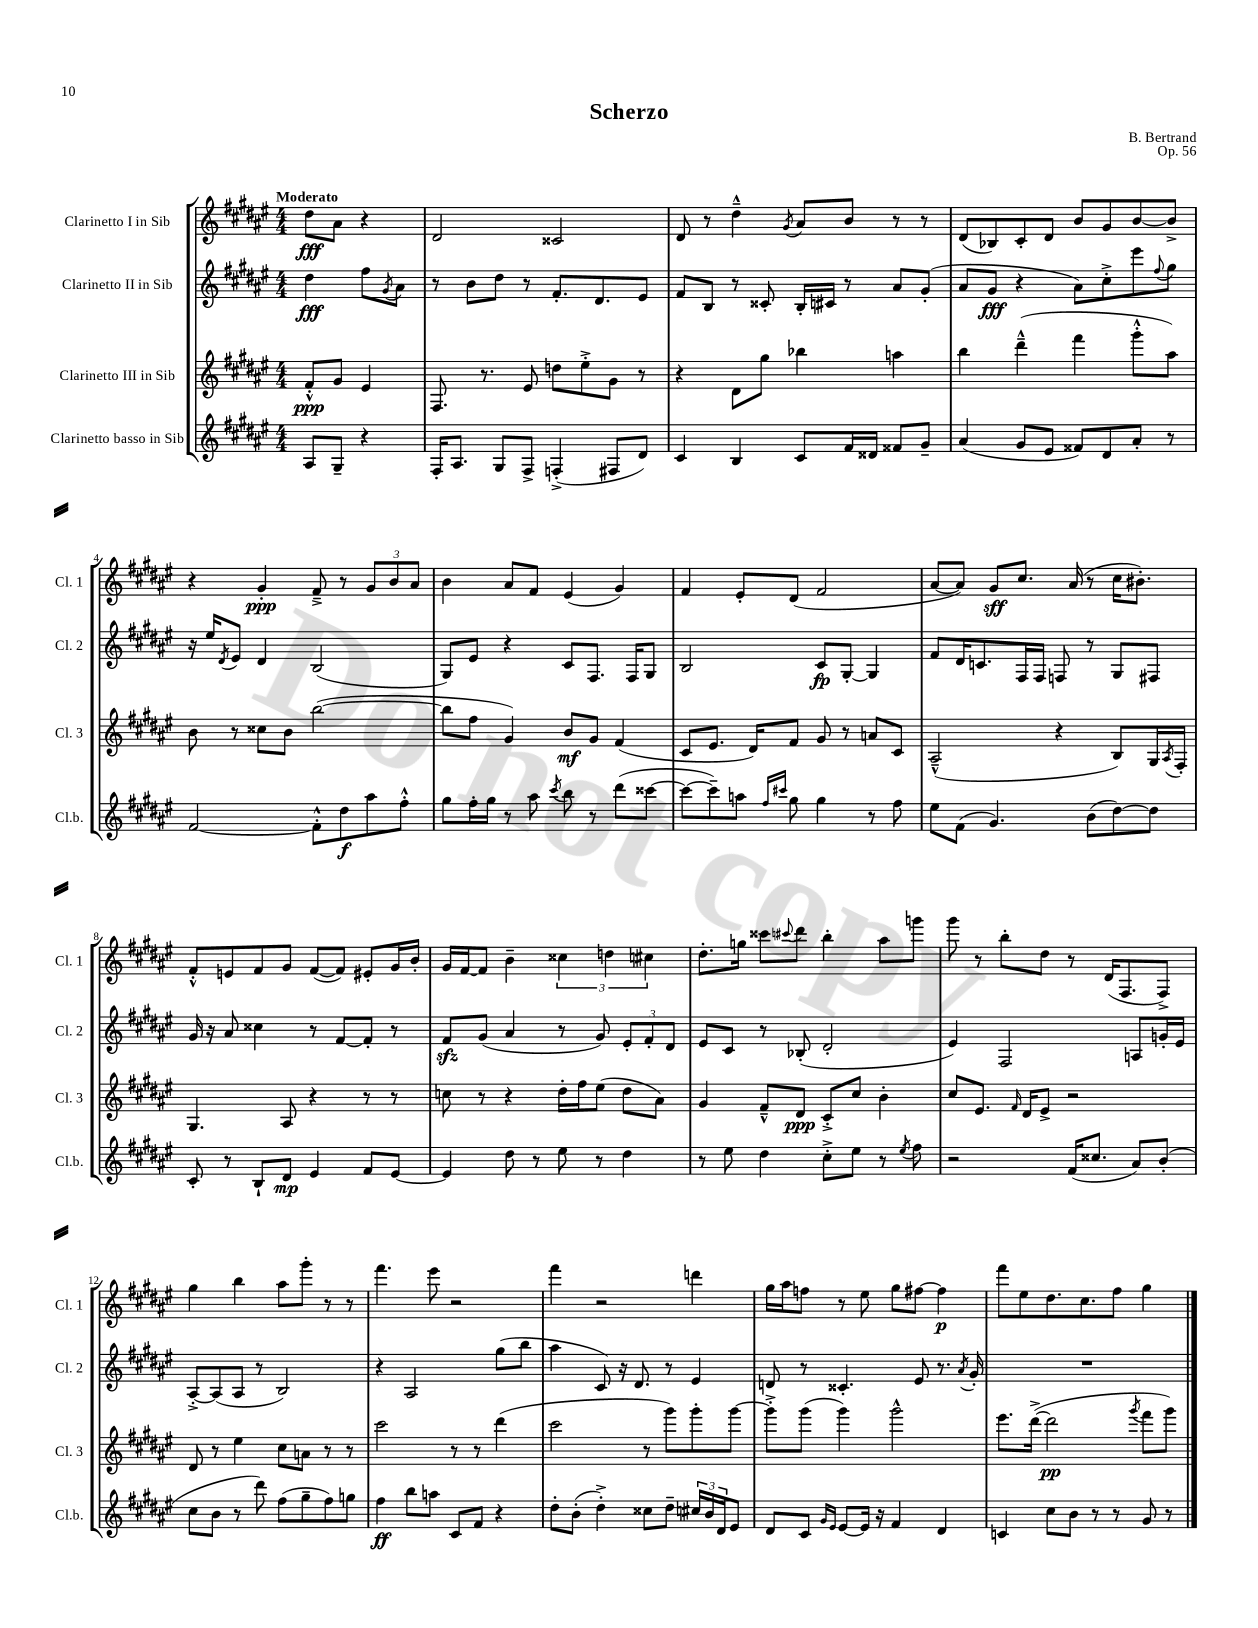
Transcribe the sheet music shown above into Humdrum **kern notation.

**kern	**dynam	**kern	**dynam	**kern	**dynam	**kern	**dynam
*part4	*part4	*part3	*part3	*part2	*part2	*part1	*part1
*staff4	*staff4	*staff3	*staff3	*staff2	*staff2	*staff1	*staff1
*I"Clarinetto basso in Sib	*	*I"Clarinetto III in Sib	*	*I"Clarinetto II in Sib	*	*I"Clarinetto I in Sib	*
*I'Cl.b.	*	*I'Cl. 3	*	*I'Cl. 2	*	*I'Cl. 1	*
*clefG2	*	*clefG2	*	*clefG2	*	*clefG2	*
*k[f#c#g#d#a#e#]	*	*k[f#c#g#d#a#e#]	*	*k[f#c#g#d#a#e#]	*	*k[f#c#g#d#a#e#]	*
*M4/4	*	*M4/4	*	*M4/4	*	*M4/4	*
=	=	=	=	=	=	=	=
!	!	!	!	!	!	!LO:TX:a:B:t=Moderato	!
8A#/L	.	8f#'^^/L	ppp	4dd#\	fff	8dd#\L	fff
8G#~/J	.	8g#/J	.	.	.	8a#\J	.
4r	.	4e#/	.	8ff#\L	.	4r	.
.	.	.	.	8qg#/	.	.	.
.	.	.	.	8a#\J	.	.	.
=1	=1	=1	=1	=1	=1	=1	=1
16F#'/KL	.	8.F#/	.	8r	.	2d#/	.
8.A#/J	.	.	.	.	.	.	.
.	.	.	.	8b\L	.	.	.
.	.	8.r	.	.	.	.	.
8G#/L	.	.	.	8dd#\J	.	.	.
8F#^/J	.	8e#/	.	8r	.	.	.
(4Fn'^/	.	8ddn\L	.	8.f#'/L	.	2c##X/	.
.	.	8ee#'^\	.	.	.	.	.
.	.	.	.	8.d#/	.	.	.
8F#X/L	.	8g#\J	.	.	.	.	.
8d#/J)	.	8r	.	8e#/J	.	.	.
=2	=2	=2	=2	=2	=2	=2	=2
4c#/	.	4r	.	8f#/L	.	8d#/	.
.	.	.	.	8B/J	.	8r	.
4B/	.	8d#\L	.	8r	.	4dd#~^^\	.
.	.	8gg#\J	.	8c##X'/	.	.	.
.	.	.	.	.	.	8qg#/	.
8c#/L	.	4bb-X\	.	16B'/LL	.	8a#/L	.
.	.	.	.	16c#X/JJ	.	.	.
16f#/L	.	.	.	8r	.	8b/J	.
16d##X/JJ	.	.	.	.	.	.	.
8f##X/L	.	4aan\	.	8a#/L	.	8r	.
8g#~/J	.	.	.	(8g#'/J	.	8r	.
=3	=3	=3	=3	=3	=3	=3	=3
(4a#/	.	4bb\	.	8a#/L	.	(8d#/L	.
.	.	.	.	8g#/J	fff	8B-X/)	.
8g#/L	.	(4ddd#~^^\	.	4r	.	8c#'/	.
8e#/J	.	.	.	.	.	8d#/J	.
8f##X/L)	.	4fff#\	.	8a#\L)	.	8b/L	.
8d#/	.	.	.	8cc#'^\	.	8g#/	.
8a#'/J	.	8ggg#'^^\L	.	8eee#\	.	[8b/	.
.	.	.	.	8qqff#/	.	.	.
8r	.	8aa#\J)	.	8gg#\J	.	8b^/J]	.
!!LO:LB:g=z
=4	=4	=4	=4	=4	=4	=4	=4
[2f#/	.	8b\	.	16r	.	4r	.
.	.	.	.	16ee#/KL	.	.	.
.	.	.	.	8qd#/	.	.	.
.	.	8r	.	8e#/J	.	.	.
.	.	8cc##X\L	.	4d#/	.	4g#'/	ppp
.	.	8b\J	.	.	.	.	.
8f#'^^\L]	.	([2bb\	.	(2B/	.	8f#~^/	.
8dd#\	f	.	.	.	.	8r	.
8aa#\	.	.	.	.	.	12g#/L	.
.	.	.	.	.	.	12b/	.
8ff#'^^\J	.	.	.	.	.	.	.
.	.	.	.	.	.	12a#/J	.
=5	=5	=5	=5	=5	=5	=5	=5
8gg#\L	.	8bb\L]	.	8G#/L)	.	4b\	.
16ff#'\L	.	8ff#\J	.	8e#/J	.	.	.
16gg#\JJ	.	.	.	.	.	.	.
8r	.	4g#/)	.	4r	.	8a#/L	.
8aa#\	.	.	.	.	.	8f#/J	.
8qccc#/	.	.	.	.	.	.	.
8bb\	.	8b/L	mf	8c#/L	.	(4e#/	.
8r	.	8g#/J	.	8.F#/J	.	.	.
(8ddd#\L	.	(4f#/	.	.	.	4g#/)	.
.	.	.	.	16F#/KL	.	.	.
[8ccc##X\J	.	.	.	8G#/J	.	.	.
=6	=6	=6	=6	=6	=6	=6	=6
8ccc##\L_	.	8c#/L	.	2B/	.	4f#/	.
8ccc##~\])	.	8.e#/J	.	.	.	.	.
8aan\J	.	.	.	.	.	8e#'/L	.
.	.	16d#/KL)	.	.	.	.	.
16qqff#/LL	.	.	.	.	.	.	.
16qqccc#X/JJ	.	.	.	.	.	.	.
8gg#\	.	8f#/J	.	.	.	(8d#/J	.
4gg#\	.	8g#/	.	8c#/L	fp	2f#/	.
.	.	8r	.	[8G#'/J	.	.	.
8r	.	8an/L	.	4G#/]	.	.	.
8ff#\	.	8c#/J	.	.	.	.	.
=7	=7	=7	=7	=7	=7	=7	=7
8ee#\L	.	(2A#~^^/	.	8f#/L	.	[8a#/L	.
(8f#\J	.	.	.	16d#/K	.	8a#/J])	.
.	.	.	.	8.cn/	.	.	.
4.g#/)	.	.	.	.	.	8g#/L	sff
.	.	.	.	16F#/L	.	8.cc#/J	.
.	.	.	.	16F#/JJ	.	.	.
.	.	4r	.	8Fn/	.	.	.
.	.	.	.	.	.	(16a#/	.
(8b\L	.	.	.	8r	.	8r	.
[8dd#\)	.	8B/L)	.	8G#/L	.	16cc#\KL	.
.	.	.	.	.	.	8.b#X'\J)	.
8dd#\J]	.	16G#/L	.	8F#X/J	.	.	.
.	.	8qA#/	.	.	.	.	.
.	.	16F#'/JJ	.	.	.	.	.
!!LO:LB:g=z
=8	=8	=8	=8	=8	=8	=8	=8
8c#'/	.	4.G#/	.	16g#/	.	8f#'^^/L	.
.	.	.	.	16r	.	.	.
8r	.	.	.	8a#/	.	8en/	.
8B`/L	.	.	.	4cc##X\	.	8f#/	.
8d#/J	mp	8A#/	.	.	.	8g#/J	.
4e#/	.	4r	.	8r	.	([8f#/L	.
.	.	.	.	[8f#/L	.	8f#/J])	.
8f#/L	.	8r	.	8f#'/J]	.	8e#X'/L	.
[8e#/J	.	8r	.	8r	.	16g#/L	.
.	.	.	.	.	.	16b'/JJ	.
=9	=9	=9	=9	=9	=9	=9	=9
4e#/]	.	8ccn\	.	8f#zz/L	.	16g#/LL	.
.	.	.	.	.	.	[16f#/J	.
.	.	8r	.	(8g#/J	.	8f#/J]	.
8dd#\	.	4r	.	4a#/	.	4b~\	.
8r	.	.	.	.	.	.	.
8ee#\	.	16dd#'\LL	.	8r	.	6cc##X\	.
.	.	16ff#\J	.	.	.	.	.
8r	.	(8ee#\J	.	8g#/)	.	.	.
.	.	.	.	.	.	6ddn\	.
4dd#\	.	8dd#\L	.	12e#'/L	.	.	.
.	.	.	.	12f#'/	.	6cc#X\	.
.	.	8a#\J)	.	.	.	.	.
.	.	.	.	12d#/J	.	.	.
=10	=10	=10	=10	=10	=10	=10	=10
8r	.	4g#/	.	8e#/L	.	8.dd#'\L	.
8ee#\	.	.	.	8c#/J	.	.	.
.	.	.	.	.	.	16ggn\Jk	.
4dd#\	.	8f#~^^/L	.	8r	.	8ccc##X\L	.
.	.	.	.	.	.	8qqccc#X/	.
.	.	8d#/J	ppp	(8B-X'/	.	8ddd#\J	.
8cc#'^\L	.	8c#'^/L	.	2d#'/	.	4bb'\	.
8ee#\J	.	8cc#/J	.	.	.	.	.
8r	.	4b'\	.	.	.	8aa#\L	.
8qee#/	.	.	.	.	.	.	.
8ff#\	.	.	.	.	.	8gggn\J	.
=11	=11	=11	=11	=11	=11	=11	=11
2r	.	8cc#/L	.	4e#/)	.	8ggg#\	.
.	.	8.e#/J	.	.	.	8r	.
.	.	.	.	2F#/	.	8bb'\L	.
.	.	16qqf#/	.	.	.	.	.
.	.	16d#/KL	.	.	.	.	.
.	.	8e#^/J	.	.	.	8dd#\J	.
(16f#/KL	.	2r	.	.	.	8r	.
8.cc##X/J	.	.	.	.	.	.	.
.	.	.	.	.	.	(16d#/KL	.
.	.	.	.	.	.	8.F#/	.
8a#/L)	.	.	.	8An/L	.	.	.
(8b'/J	.	.	.	16gn'/L	.	8F#^/J)	.
.	.	.	.	16e#/JJ	.	.	.
!!LO:LB:g=z
=12	=12	=12	=12	=12	=12	=12	=12
8cc#\L	.	8d#/	.	[8A#'^/L	.	4gg#\	.
8b\J	.	8r	.	(8A#/]	.	.	.
8r	.	4ee#\	.	8A#/J	.	4bb\	.
8ddd#\)	.	.	.	8r	.	.	.
(8ff#\L	.	8cc#\L	.	2B/)	.	8aa#\L	.
8gg#~\	.	8an\J	.	.	.	8ggg#'\J	.
8ff#\)	.	8r	.	.	.	8r	.
8ggn\J	.	8r	.	.	.	8r	.
=13	=13	=13	=13	=13	=13	=13	=13
4ff#\	ff	2ccc#\	.	4r	.	4.fff#\	.
8bb\L	.	.	.	2A#/	.	.	.
8aan\J	.	.	.	.	.	8eee#\	.
8c#/L	.	8r	.	.	.	2r	.
8f#/J	.	8r	.	.	.	.	.
4r	.	(4ddd#\	.	(8gg#\L	.	.	.
.	.	.	.	8bb\J	.	.	.
=14	=14	=14	=14	=14	=14	=14	=14
8dd#'\L	.	2ccc#\	.	4aa#\	.	4fff#\	.
(8b'\J	.	.	.	.	.	.	.
4dd#'^\)	.	.	.	8c#/)	.	2r	.
.	.	.	.	16r	.	.	.
.	.	.	.	8.d#/	.	.	.
8cc##X\L	.	8r	.	.	.	.	.
8dd#~\J	.	8ggg#\L)	.	8r	.	.	.
24cc#X/LL	.	8ggg#'\	.	4e#/	.	4dddn\	.
24b/	.	.	.	.	.	.	.
24d#/J	.	.	.	.	.	.	.
8e#/J	.	[8ggg#\J	.	.	.	.	.
=15	=15	=15	=15	=15	=15	=15	=15
8d#/L	.	8ggg#'^\L]	.	8dn/	.	16gg#\LL	.
.	.	.	.	.	.	16aa#\J	.
8c#/J	.	(8ggg#\J	.	8r	.	8ffn\J	.
16qqg#/LL	.	.	.	.	.	.	.
16qqe#/JJ	.	.	.	.	.	.	.
[8e#/L	.	4ggg#\)	.	4.c##X'/	.	8r	.
16e#/Jk]	.	.	.	.	.	8ee#\	.
16r	.	.	.	.	.	.	.
4f#/	.	2ggg#^^\	.	.	.	8gg#\L	.
.	.	.	.	8e#/	.	[8ff#X\J	.
4d#/	.	.	.	8.r	.	4ff#\]	p
.	.	.	.	8qa#/	.	.	.
.	.	.	.	16g#'/	.	.	.
=16	=16	=16	=16	=16	=16	=16	=16
4cn/	.	8.eee#\L	.	1r	.	8fff#\L	.
.	.	.	.	.	.	8ee#\	.
.	.	([16ddd#^\Jk	.	.	.	.	.
8cc#\L	.	2ddd#\]	pp	.	.	8.dd#\	.
8b\J	.	.	.	.	.	.	.
.	.	.	.	.	.	8.cc#\	.
8r	.	.	.	.	.	.	.
8r	.	.	.	.	.	8ff#\J	.
.	.	8qggg#/	.	.	.	.	.
8g#/	.	8fff#\L	.	.	.	4gg#\	.
8r	.	8ggg#\J)	.	.	.	.	.
==	==	==	==	==	==	==	==
*-	*-	*-	*-	*-	*-	*-	*-
